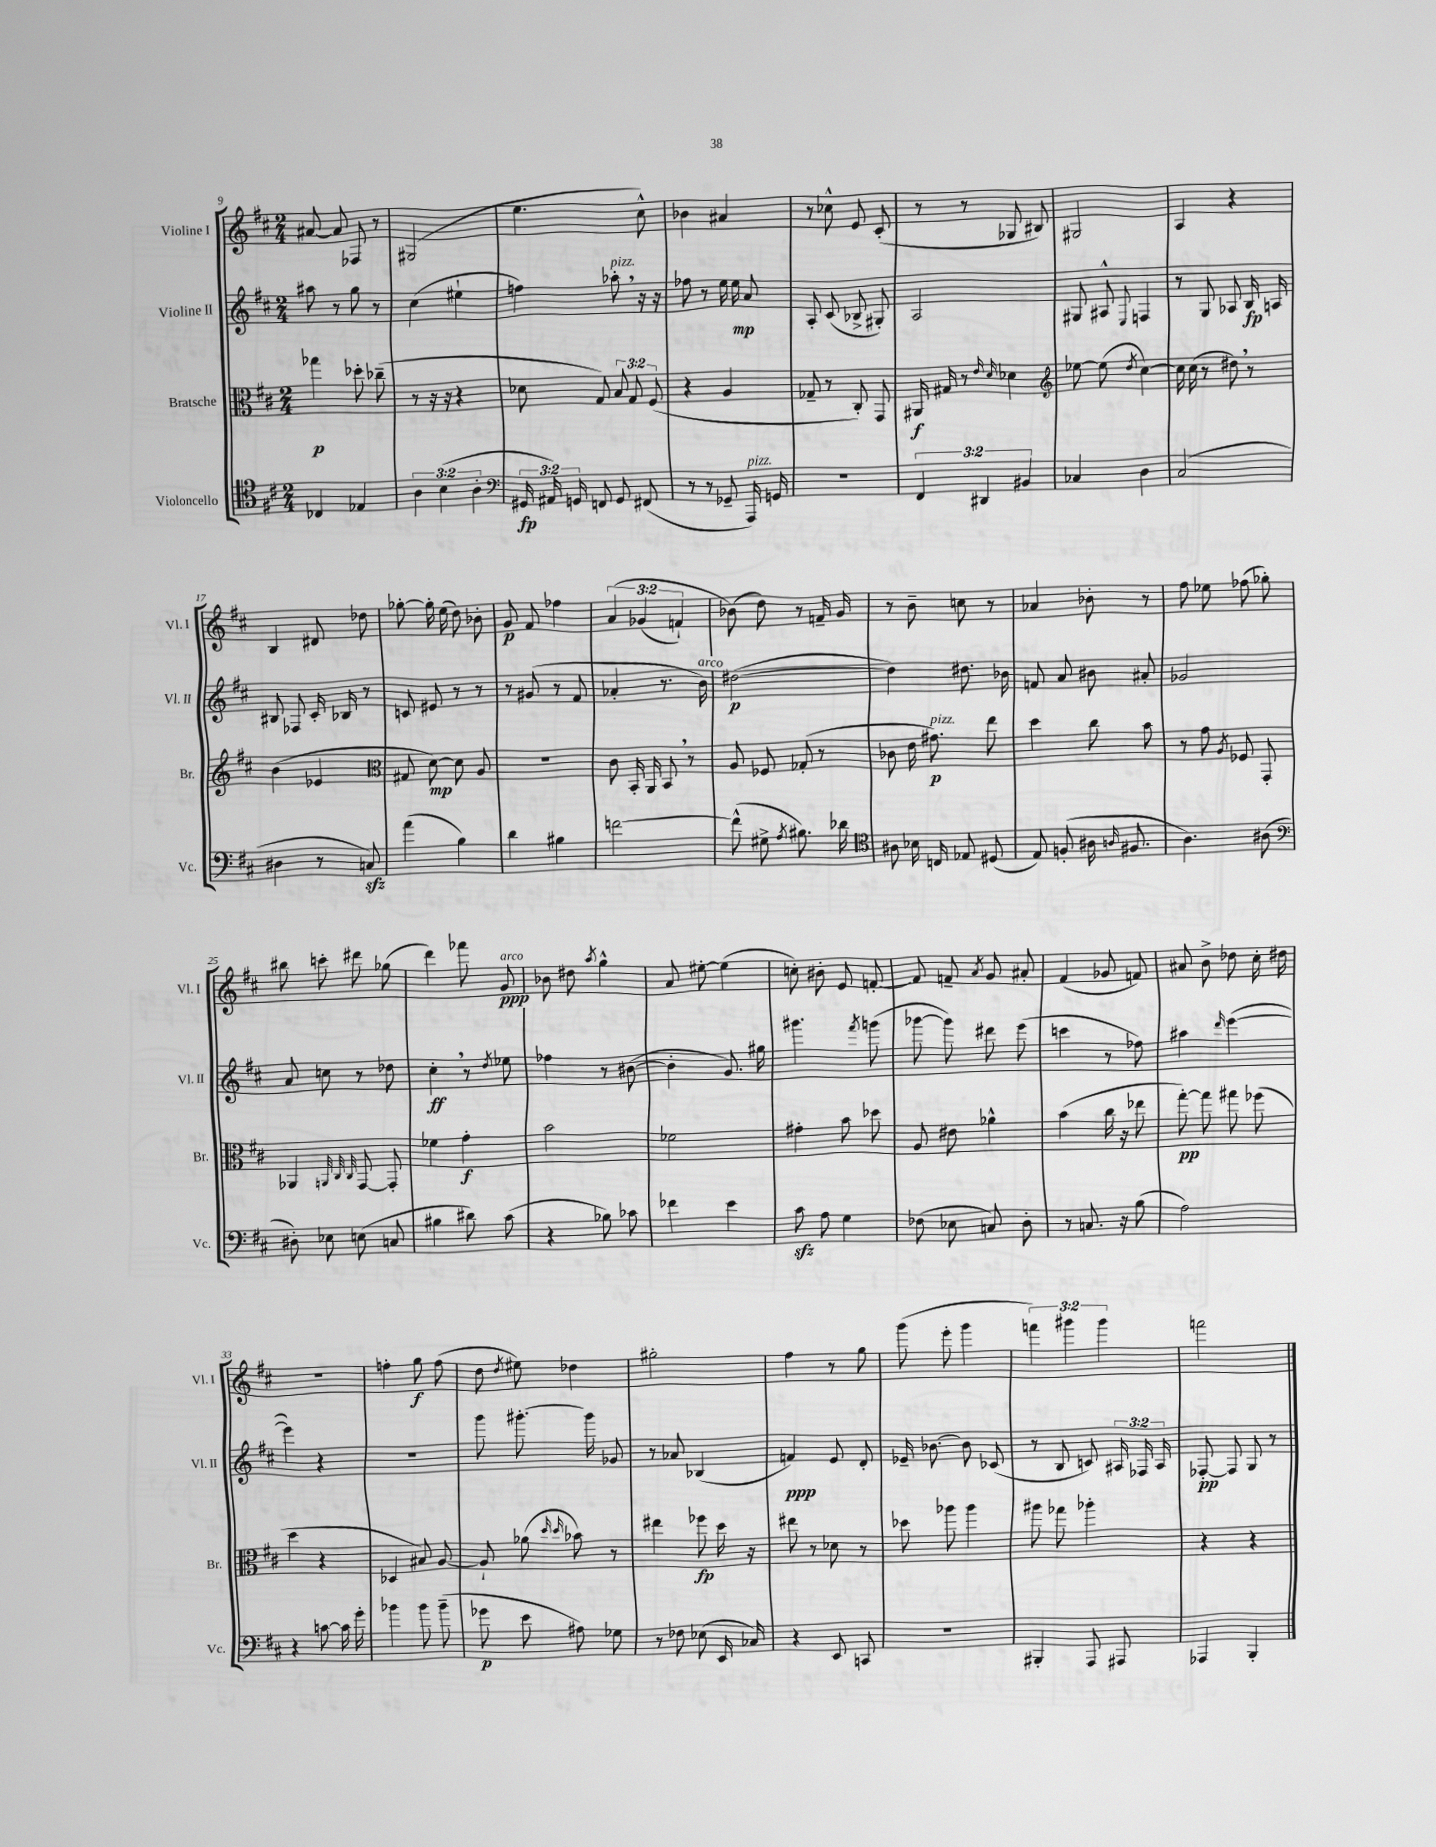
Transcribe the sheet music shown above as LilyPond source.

<<
\new StaffGroup <<
\new Staff = "s0" \with { instrumentName = "Violine I" shortInstrumentName = "Vl. I" } {
    \clef treble \key d \major \numericTimeSignature \time 2/4 \override Staff.TupletNumber.text = #tuplet-number::calc-fraction-text
    \autoBeamOff ais'8~ ais'8 fes8 r8 |
    gis2( |
    e''4. cis''8-^) |
    bes'4 ais'4 |
    r8 ces''8-^ e'8 cis'8-.( |
    r8 r8 ges8 bis8) |
    gis2 |
    a4 r4 |
    b4 dis'8 des''8 |
    ges''8~-. ges''16-. e''16( d''8) bes'8-. |
    g'8\p fis'8 fes''4 |
    \tuplet 3/2 { a'4\( ges'4( f'4-!) } |
    bes'8(\) d''8) r8 f'16-- g'16 |
    r8 b'8-- c''8 r8 |
    aes'4 bes'8-. r8 |
    fis''8 ees''8 fes''8( ges''8-.) |
    bis''8 c'''8-. dis'''8 ges''8( |
    d'''4) fes'''8 g'8\ppp^\markup { \italic "arco" } |
    bes'8 dis''8 \acciaccatura { a''8 } g''4-^ |
    a'8 eis''8~-. eis''4( |
    c''8-.) bis'8-. e'8 f'8~-. |
    f'8 f'8-- \acciaccatura { a'8 } g'8 ais'8-. |
    fis'4( ges'8 f'8) |
    ais'8 b'8-> des''8 cis''16-. dis''16 |
    r2 |
    f''4-. g''8\f f''8( |
    d''8 \acciaccatura { d''8 } eis''8) des''4 |
    gis''2-. |
    fis''4 r8 g''8 |
    g'''8( e'''8-. g'''4 |
    \tuplet 3/2 { f'''4) gis'''4 gis'''4 } |
    f'''2 \bar "|." |
}
\new Staff = "s1" \with { instrumentName = "Violine II" shortInstrumentName = "Vl. II" } {
    \clef treble \key d \major \numericTimeSignature \time 2/4 \override Staff.TupletNumber.text = #tuplet-number::calc-fraction-text
    \autoBeamOff ais''8 r8 g''8 r8 |
    cis''4( eis''4-! |
    f''4) aes''8-.^\markup { \italic "pizz." } \breathe r16 r16 |
    fes''8 r8 e''16 e''16\mp a'8 |
    a8-. cis'8( bes8-> gis8-.) |
    a2 |
    gis8 ais8-^ \appoggiatura { e8 } f4 |
    r8 g8 aes8 b16\fp a16 |
    bis8 fes8 cis'16-. bes16 r8 |
    c'8 eis'8 r8 r8 |
    r8 gis'8( r8 fis'8 |
    aes'4-. r8. b'16^\markup { \italic "arco" }) |
    dis''2~\p( |
    dis''4) dis''8. bes'16 |
    f'8 a'8 bis'8 ais'8-. |
    ges'2 |
    a'8 c''8 r8 des''8 |
    cis''4-.\ff \breathe r8 \acciaccatura { d''8 } ees''8 |
    fes''4 r8 bis'8~( |
    bis'4-. g'8.) gis''16 |
    gis'''4. \acciaccatura { fis'''8 } g'''8( |
    ges'''8~ ges'''8) dis'''8 e'''8( |
    c'''4 r8 fes''8) |
    ais''4 \grace { d'''16 } e'''4~( |
    e'''4) r4 |
    r2 |
    g'''8 gis'''8.~-. gis'''16 ges'8 |
    r8 aes'8 bes4( |
    f'4\ppp) e'8 d'8-. |
    ees'16-- bes'8.~ bes'8 ces'8( |
    r8 b8 c'8) \tuplet 3/2 { ais16 fes16 ais16 } |
    fes8~-.\pp fes8 g8 r8 \bar "|." |
}
\new Staff = "s2" \with { instrumentName = "Bratsche" shortInstrumentName = "Br." } {
    \clef alto \key d \major \numericTimeSignature \time 2/4 \override Staff.TupletNumber.text = #tuplet-number::calc-fraction-text
    \autoBeamOff ges''4\p des''8-. ces''8--( |
    r8 r16 r16 r4 |
    des'8 g8) \tuplet 3/2 { b8 g8 fis8( } |
    r4 a4 |
    ges8-- r8 cis8-.) g,8 |
    ais,16\f gis16 r8 \grace { e'16 d'16 } des'4 |
    \clef treble ees''8~ ees''8( \acciaccatura { d''8 } cis''4~) |
    cis''16 cis''16( r8 dis''8) \breathe r8 |
    b'4( ees'4 |
    \clef alto gis8 d'8~\mp) d'8 a8 |
    r2 |
    cis'8 b,16-. a,16 b,8 \breathe r8 |
    a8 fes8 ges8-.( r8 |
    ces'8 e'16 gis'8.\p^\markup { \italic "pizz." }) e''8 |
    d''4 cis''8 b'8 |
    r8 g'8 \acciaccatura { a8 } fes8 g,8-. |
    aes,4 \grace { a,32 cis32 cis32 } g,8~ g,8-. |
    fes'4 g'4-.\f |
    b'2 |
    fes'2 |
    gis'4-. b'8 des''8 |
    a8 eis'8 aes'4-^ |
    b'4( cis''16 r16 ees''8 |
    g''8~-.\pp) g''8 gis''8 fes''8( |
    d''4 r4 |
    des4 bis8) a8~ |
    a8-! aes'8( \grace { d''16 d''16 } bes'8) r8 |
    eis''4 fes''8\fp d''16 r16 |
    eis''8 r8 des'8 r8 |
    des''8 aes''8 aes''4 |
    ais''8 ges''8 aes''4-. |
    r4 r4 \bar "|." |
}
\new Staff = "s3" \with { instrumentName = "Violoncello" shortInstrumentName = "Vc." } {
    \clef tenor \key d \major \numericTimeSignature \time 2/4 \override Staff.TupletNumber.text = #tuplet-number::calc-fraction-text
    \autoBeamOff ces4 ees4 |
    \tuplet 3/2 { a4 b4( a4-. } |
    \clef bass \tuplet 3/2 { gis,16\fp ais,16) g,16 } f,8 g,8 fis,8( |
    r8 r8 ges,8-- a,,16^\markup { \italic "pizz." }) g,16 |
    R2 |
    \tuplet 3/2 { fis,4 dis,4 bis,4 } |
    ces4 d4 |
    cis2( |
    dis4 r8 c8\sfz) |
    a'4( b4) |
    d'4 bis4 |
    f'2~ |
    f'8-^( gis8-> \acciaccatura { a8 } bis8.) des'16 |
    \clef tenor ais8 bes16 c16 ees8 dis8( |
    e8) f8-.( ais16 \grace { a16 } fis8. |
    a4.) ais8( |
    \clef bass dis8-.) ees8 e8( c8 |
    bis4 dis'8) cis'8( |
    r4 bes8) ces'8 |
    fes'4 e'4 |
    cis'8\sfz a8 g4 |
    fes8( ees8 c8) d8-. |
    r8 c8. r16 b8( |
    a2) |
    r4 c'8~ c'16 g'16-. |
    bes'4 bes'8 bes'8--( |
    ges'8\p e'8 ais8) ges8 |
    r8 fes8 ees8( e,16 ces16) |
    r4 e,8 c,8 |
    R2 |
    bis,,4-. a,,8 ais,,8 |
    aes,,4 b,,4-. \bar "|." |
}
>>
>>
\layout { \context { \Score currentBarNumber = #9 } }
